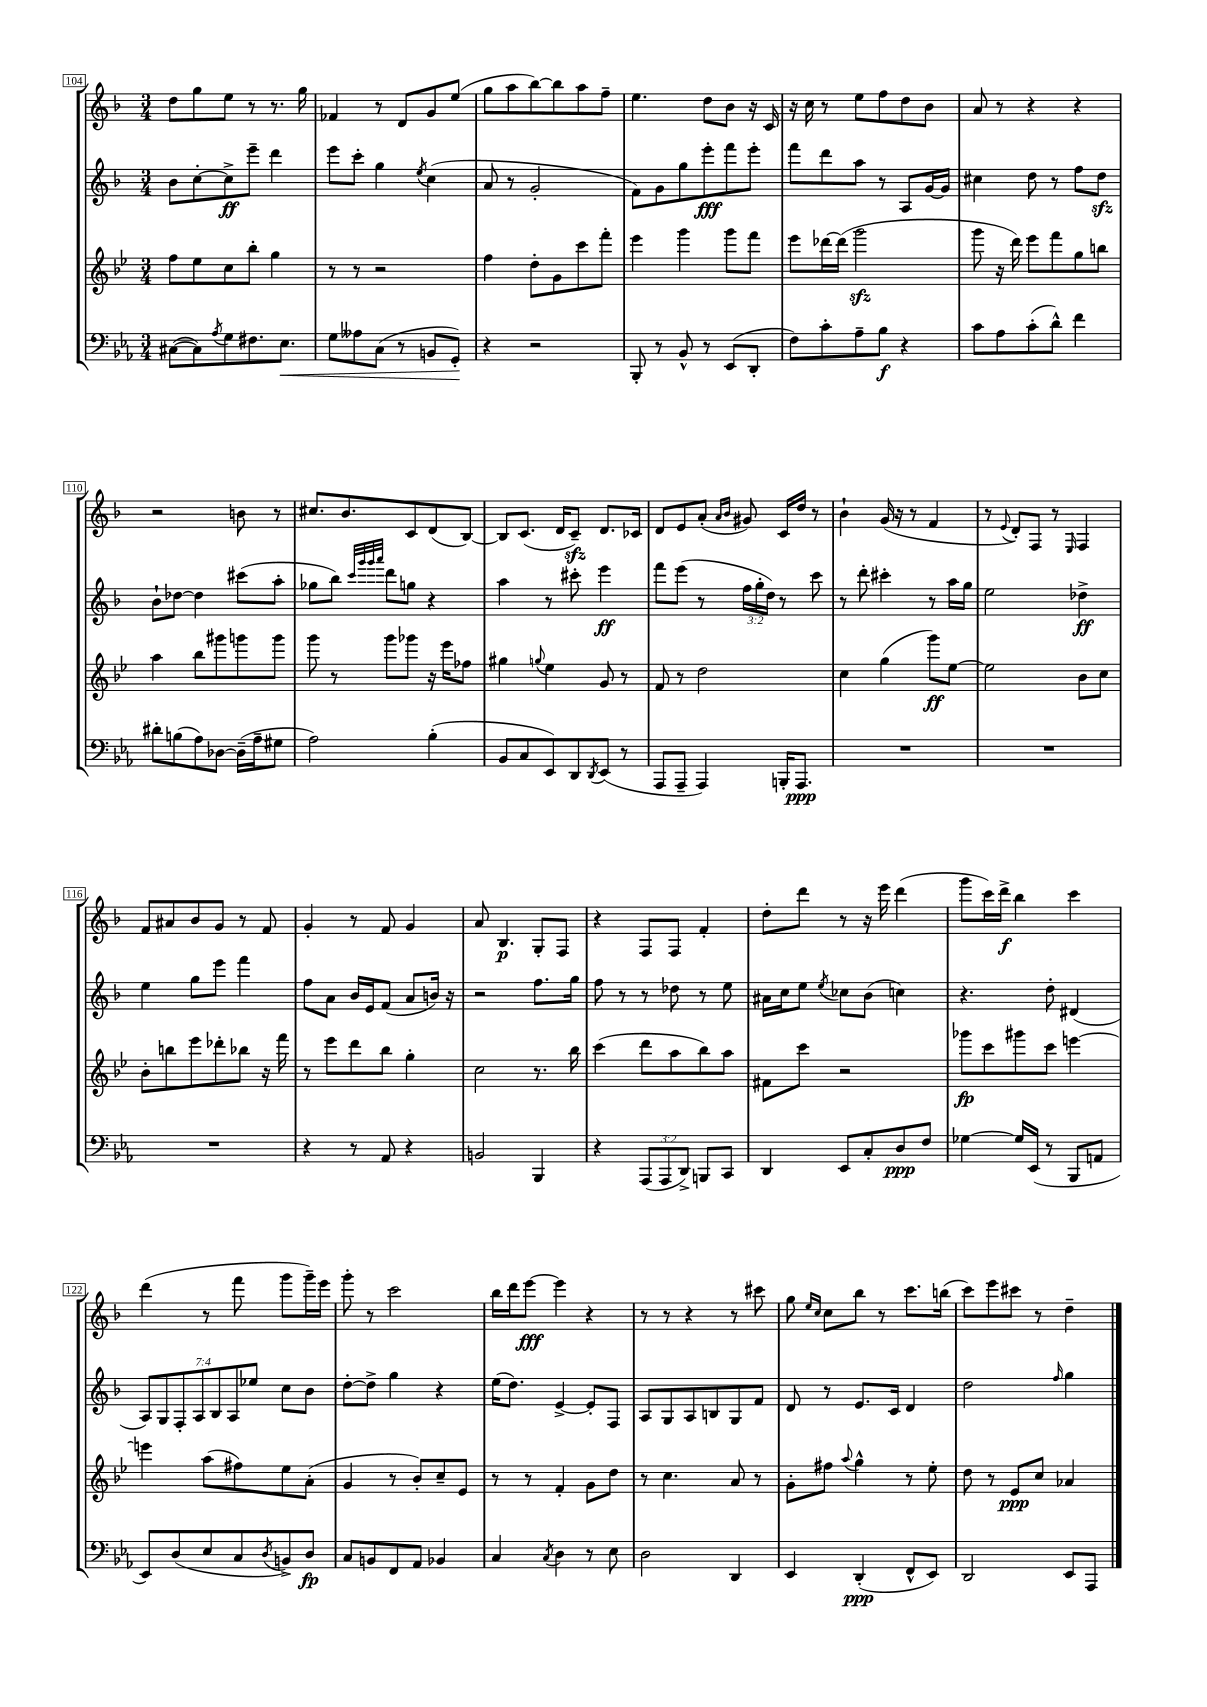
<<
\new StaffGroup <<
\new Staff = "s0" {
    \clef treble \key f \major \numericTimeSignature \time 3/4
    d''8 g''8 e''8 r8 r8. g''16 |
    fes'4 r8 d'8 g'8 e''8( |
    g''8 a''8 bes''8~) bes''8 a''8 f''8-- |
    e''4. d''8 bes'8 r16 c'16 |
    r16 c''16 r8 e''8 f''8 d''8 bes'8 |
    a'8 r8 r4 r4 |
    r2 b'8 r8 |
    cis''8. bes'8. c'8 d'8( bes8~) |
    bes8 c'8.( d'16 c'8--\sfz) d'8. ces'16 |
    d'8 e'8 a'8-.( \grace { a'16 bes'16 } gis'8) c'16 d''16 r8 |
    bes'4-! g'16( r16 r8 f'4 |
    r8 \appoggiatura { e'8 } d'8-.) f8 r8 \grace { e16 } f4 |
    f'8 ais'8 bes'8 g'8 r8 f'8 |
    g'4-. r8 f'8 g'4 |
    a'8 bes4.\p g8-. f8 |
    r4 f8 f8 f'4-. |
    d''8-. d'''8 r8 r16 e'''16 d'''4( |
    g'''8 c'''16) d'''16->\f bes''4 c'''4 |
    d'''4( r8 f'''8 g'''8 g'''16--) e'''16 |
    g'''8-. r8 c'''2 |
    bes''16 d'''16 e'''8~\fff e'''4 r4 |
    r8 r8 r4 r8 cis'''8 |
    g''8 \grace { e''16 c''16 } c''8 bes''8 r8 c'''8. b''16( |
    c'''8) e'''8 cis'''8 r8 d''4-- \bar "|." |
}
\new Staff = "s1" {
    \clef treble \key f \major \numericTimeSignature \time 3/4 \override Staff.TupletNumber.text = #tuplet-number::calc-fraction-text
    bes'8 c''8~-. c''8->\ff e'''8-- d'''4 |
    e'''8 c'''8-. g''4 \acciaccatura { e''8 } c''4( |
    a'8 r8 g'2-. |
    f'8) g'8 g''8 e'''8-.\fff f'''8 e'''8-. |
    f'''8 d'''8 a''8 r8 a8 g'16~ g'16 |
    cis''4 d''8 r8 f''8 d''8\sfz |
    bes'8-! des''8~ des''4 cis'''8( a''8-. |
    ges''8 bes''8) \grace { c'''32 g'''32 g'''32 a'''32 } d'''8 g''8 r4 |
    a''4 r8 cis'''8-. e'''4\ff |
    f'''8 e'''8( r8 \tuplet 3/2 { f''16 g''16-. d''16) } r8 c'''8 |
    r8 d'''8-. cis'''4-. r8 a''16 g''16 |
    e''2 des''4->\ff |
    e''4 g''8 e'''8 f'''4 |
    f''8 a'8 bes'16 e'16 f'8( a'8 b'16) r16 |
    r2 f''8. g''16 |
    f''8 r8 r8 des''8 r8 e''8 |
    ais'16 c''16 e''8 \acciaccatura { e''8 } ces''8 bes'8( c''4) |
    r4. d''8-. dis'4( |
    \tuplet 7/4 { a8) g8 f8-. a8 bes8 a8 ees''8 } c''8 bes'8 |
    d''8~-. d''8-> g''4 r4 |
    e''16( d''8.) e'4~-> e'8-. f8 |
    a8 g8 a8 b8 g8 f'8 |
    d'8 r8 e'8. c'16 d'4 |
    d''2 \grace { f''16 } g''4 \bar "|." |
}
\new Staff = "s2" {
    \clef treble \key bes \major \numericTimeSignature \time 3/4
    f''8 ees''8 c''8 bes''8-. g''4 |
    r8 r8 r2 |
    f''4 d''8-. g'8 c'''8 f'''8-. |
    ees'''4 g'''4 g'''8 f'''8 |
    ees'''8 des'''16~ des'''16( g'''2\sfz |
    g'''8 r16 d'''16) ees'''8 f'''8 g''8 b''8 |
    a''4 bes''8 gis'''8 g'''8 g'''8 |
    g'''8 r8 g'''8 ges'''8 r16 ees'''16 fes''8 |
    gis''4 \appoggiatura { g''8 } ees''4 g'8 r8 |
    f'8 r8 d''2 |
    c''4 g''4( g'''8\ff) ees''8~ |
    ees''2 bes'8 c''8 |
    bes'8-. b''8 ees'''8 des'''8-. bes''8 r16 f'''16 |
    r8 ees'''8 d'''8 bes''8 g''4-. |
    c''2 r8. bes''16 |
    c'''4( d'''8 a''8 bes''8) a''8 |
    fis'8 c'''8 r2 |
    ges'''8\fp c'''8 gis'''8 c'''8 e'''4~ |
    e'''4 a''8( fis''8) ees''8 a'8-.( |
    g'4 r8 bes'8-.) c''8-- ees'8 |
    r8 r8 f'4-. g'8 d''8 |
    r8 c''4. a'8 r8 |
    g'8-. fis''8 \appoggiatura { a''8 } g''4-^ r8 ees''8-. |
    d''8 r8 ees'8\ppp c''8 aes'4 \bar "|." |
}
\new Staff = "s3" {
    \clef bass \key ees \major \numericTimeSignature \time 3/4 \override Staff.TupletNumber.text = #tuplet-number::calc-fraction-text
    cis8~( cis8) \acciaccatura { aes8 } g8 fis8. ees8.\< |
    g8 aeses8 c8( r8 b,8 g,8-.\!) |
    r4 r2 |
    bes,,8-. r8 bes,8-^ r8 ees,8( d,8-. |
    f8) c'8-. aes8-- bes8\f r4 |
    c'8 aes8 c'8-.( d'8-^) f'4 |
    dis'8-. b8( aes8) des8~ des16--( aes16-- gis8 |
    aes2) bes4-.( |
    bes,8 c8 ees,8) d,8 \acciaccatura { d,8 } ees,8( r8 |
    aes,,8 aes,,8-- aes,,4) b,,16-. aes,,8.\ppp |
    R2. |
    R2. |
    R2. |
    r4 r8 aes,8 r4 |
    b,2 bes,,4 |
    r4 \tuplet 3/2 { aes,,8( aes,,8 d,8->) } b,,8 c,8 |
    d,4 ees,8 c8-. d8\ppp f8 |
    ges4~ ges16 ees,16( r8 bes,,8 a,8 |
    ees,8) d8( ees8 c8 \acciaccatura { d8 } b,8->) d8\fp |
    c8 b,8 f,8 aes,8 bes,4 |
    c4 \acciaccatura { c8 } d4 r8 ees8 |
    d2 d,4 |
    ees,4 d,4-.\ppp( f,8-^ ees,8) |
    d,2 ees,8 aes,,8 \bar "|." |
}
>>
>>
\layout { \context { \Score currentBarNumber = #104 \override BarNumber.stencil = #(make-stencil-boxer 0.1 0.3 ly:text-interface::print) } }
